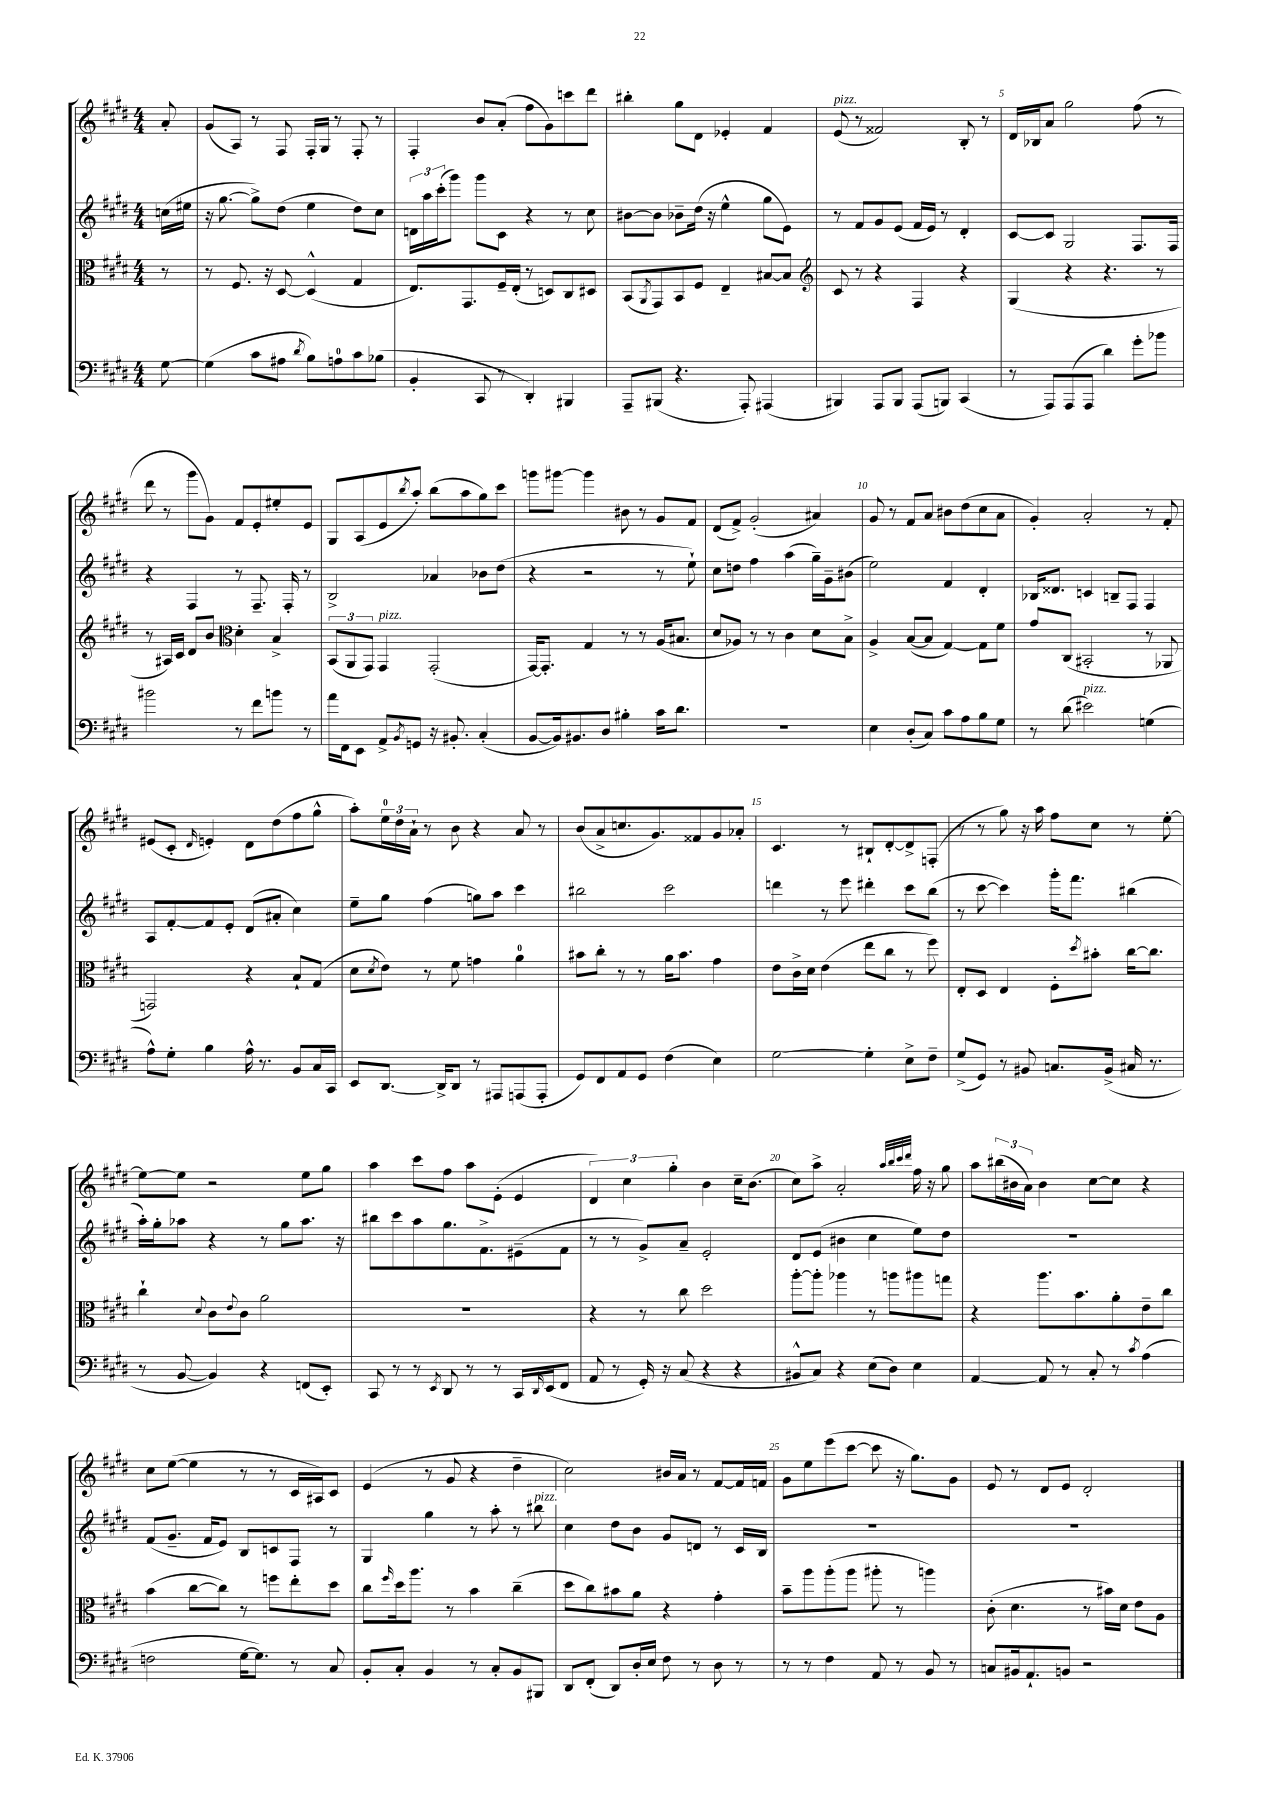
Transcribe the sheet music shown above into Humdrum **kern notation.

**kern	**kern	**kern	**kern
*staff4	*staff3	*staff2	*staff1
*clefF4	*clefC3	*clefG2	*clefG2
*k[f#c#g#d#]	*k[f#c#g#d#]	*k[f#c#g#d#]	*k[f#c#g#d#]
*M4/4	*M4/4	*M4/4	*M4/4
[8G#	8r	(16cc	8a'
.	.	16ee#	.
=	=	=	=
(4G#]	8r	16r	(8g#
.	.	[8.gg#	.
.	8.F#	.	8A)
8c#	.	8gg#^])	8r
.	16r	.	.
8A#	[8D#	(8dd#	8F#
8qd#	.	.	.
8B)	(4D#^^]	4ee	16F#'
.	.	.	16G#
8A	.	.	8r
8c#	4G#	8dd#)	8F#'
(8B-	.	8cc#	8r
=	=	=	=
4BB'	8.E)	24d	4F#'
.	.	24aa	.
.	.	(24ccc#'	.
.	.	8ggg#)	.
.	8.GG#	.	.
8CC#	.	8ggg#	8b
8r	16F#~	8c#	(8a'
.	(16E'	.	.
4DD#')	8r	4r	8ff#
.	8D)	.	8g#)
4BBB#	8C#	8r	8ccc
.	8D#	8cc#	8ddd#
=	=	=	=
8AAA~	(8BB	[8b#	4bb#'
.	8qAA	.	.
(8BBB#	8GG#)	8b#]	.
4.r	8BB	8b-~	8gg#
.	8F#	(16dd#	8d#
.	.	16r	.
.	4E~	4ee^^	4e-'
8AAA')	.	.	.
(4AAA#	[8B#	8gg#	4f#
.	8B#]	8e)	.
=	=	=	=
*	*clefG2	*	*
4BBB#)	8c#	8r	(8e
.	8r	8f#	8r
8AAA	4r	8g#	2f##)
8BBB#	.	(8e	.
(8AAA	4F#	16f#	.
.	.	16e)	.
8BBB)	.	8r	.
(4CC#	4r	4d#'	8B'
.	.	.	8r
=	=	=	=
8r	(4G#	[8c#	16d#
.	.	.	16B-
8AAA)	.	8c#]	8a
(8AAA	4r	2G#	2gg#
8AAA	.	.	.
4d#)	4.r	.	.
8g#'	.	8.F#	(8ff#
8b-	8r	.	8r
.	.	16F#	.
=	=	=	=
2b#	8r	4r	8ddd#
.	16A#)	.	8r
.	16c#	.	.
.	8d#	4F#	8ggg#
.	8b	.	8g#)
*	*clefC3	*	*
8r	4d#'	8r	8f#
8f#	.	8.F#~	8e'
8b	4B^	.	8ee#'
.	.	16F#'	.
8r	.	8r	8e
=	=	=	=
16a	(12BB	2B^	8G#
16FF#	.	.	.
.	12AA	.	.
8EE	.	.	(8A
.	12GG#)	.	.
8AA^	4GG#	.	8e
8qBB	.	.	8qbb
8GG	.	.	8aa')
16r	(2GG#'	4a-	(8bb
8.BB#'	.	.	.
.	.	.	8aa
(4C#'	.	8b-	8gg#)
.	.	(8dd#	8ccc#
=	=	=	=
[8BB	[16GG#)	4r	8ggg
.	8.GG#']	.	.
16BB])	.	.	[8ggg#
8.BB#	.	.	.
.	4G#	2r	4ggg#]
8D#	.	.	.
4B#'	8r	.	8b#
.	8r	.	8r
16c#	(16A	8r	8g#
8.d#	8.B#	.	.
.	.	8ee`)	8f#
=	=	=	=
1r	8d#	8cc#	(8d#
.	8A-)	8dd	8f#^)
.	8r	4ff#	(2g#'
.	8r	.	.
.	4c#	(4aa	.
.	8d#	16gg#~)	4a#)
.	.	16g#~	.
.	8B^	(8b#	.
=	=	=	=
4E	4A^	2ee)	8g#
.	.	.	8r
(8D#'	([8B	.	8f#
8C#)	8B]	.	8a
8c#	[4G#)	4f#	8b#
8A	.	.	(8dd#
8B	8G#]	4d#'	8cc#
8G#	8f#	.	8a
=	=	=	=
8r	8g#	16B-	4g#')
.	.	8.d##	.
(8d#	(8C#	.	.
2e#)	2BB#'	4c	2a'
.	.	8B~	.
.	.	8F#	.
(4G	8r	4F#	8r
.	8AA-	.	8f#'
=	=	=	=
8A^^)	2GG)	8A	(8e#
8G#'	.	[8f#'	8c#'
.	.	.	16qqd#
4B	.	8f#]	4e')
.	.	8e'	.
16A^^	4r	(8d#	8d#
8.r	.	.	.
.	.	8a#'	(8dd#
8BB	8B`	4cc#)	8ff#
16C#	(8G#	.	8gg#^^
16CC#	.	.	.
=	=	=	=
8EE	8d#	8ee~	8aa')
.	8qd#	.	.
[8.DD#	8e)	8gg#	24ee
.	.	.	24dd#
.	.	.	24a`
.	8r	(4ff#	8r
16DD#^]	.	.	.
8DD#	8f#	.	8b
8r	4g	8gg)	4r
8AAA#	.	8aa	.
(8AAA	4a	4ccc#	8a
8AAA'	.	.	8r
=	=	=	=
8GG#)	8b#	2bb#	(8b
8FF#	8cc#'	.	8a^
8AA	8r	.	8.cc
8GG#	8r	.	.
.	.	.	8.g#)
(4F#	16a	2ccc#	.
.	8.b#	.	.
.	.	.	8f##
4E)	4g#	.	8g#
.	.	.	8a-'
=	=	=	=
[2G#	8e	4ddd	4.c#
.	16c#^	.	.
.	16d#	.	.
.	(4e	8r	.
.	.	8eee	8r
4G#']	8ee	4ddd#'	8B#`
.	8cc#	.	[8d#'
8E^	8r	8ccc#	8d#^]
8F#~	8ff#)	(8bb	(8F'
=	=	=	=
(8G#^	8E'	8r	8r
8GG#)	8D#	[8ccc#	8r
8r	4E	4ccc#])	8gg#)
8BB#	.	.	16r
.	.	.	16aa
8.C	8F#'	16ggg#'	8ff#
.	.	8.fff#	.
.	8qdd#	.	.
.	8b#'	.	8cc#
(16BB#^	.	.	.
16C#	[16cc#	(4bb#	8r
8.r	8.cc#]	.	.
.	.	.	[8ee'
=	=	=	=
8r	4cc#`	16aa')	8ee_
.	.	16gg#'	.
[8BB	.	8aa-	8ee]
.	8qqd#	.	.
4BB])	8c#	4r	2r
.	8qqe	.	.
.	8c#	.	.
4r	2a	8r	.
.	.	8gg#	.
(8FF	.	8.aa-	8ee
8EE')	.	.	8gg#
.	.	16r	.
=	=	=	=
8CC#	1r	8bb#	4aa
8r	.	8ccc#	.
8r	.	8aa	8ccc#
8qEE	.	.	.
8DD#	.	8.gg#	8ff#
8r	.	.	8aa
.	.	8.f#^	.
8r	.	.	(8e'
16CC#	.	(8e#~	4e
16qqDD#	.	.	.
(16EE	.	.	.
8FF#	.	8f#	.
=	=	=	=
8AA	4r	8r	6d#)
8r	.	8r	.
.	.	.	6cc#
16GG#')	8r	8g#^)	.
16r	.	.	.
.	.	.	6gg#'
(8C#	8cc#	8a~	.
4r	2dd#	2e'	4b
4r	.	.	16cc#~
.	.	.	(8.b
=	=	=	=
8BB#^^	[8aa'	8d#	8cc#)
8C#)	8aa']	(8e	8aa^
4r	4aa-	4b#	2a'
(8E	8r	4cc#	.
8D#)	8aa	.	.
.	.	.	32qqaa
.	.	.	32qqbb
.	.	.	32qqccc#
.	.	.	32qqddd#
4E	8aa#	8ee)	16ff#
.	.	.	16r
.	8gg	8dd#	8gg#
=	=	=	=
[4AA	4r	1r	8aa
.	.	.	(24bb#
.	.	.	24b#
.	.	.	24a)
8AA]	8.aa	.	4b#
8r	.	.	.
.	8.b	.	.
8C#'	.	.	[8cc#
8r	8a'	.	8cc#]
8qc#	.	.	.
(4A	8e~	.	4r
.	8cc#	.	.
=	=	=	=
2F	(4b	(8f#	8cc#
.	.	8.g#~	([8ee
.	[8cc#	.	4ee]
.	.	16f#	.
.	8cc#])	8e)	.
[16G#	8r	8B	8r
8.G#])	.	.	.
.	8ff	8c	8r
8r	8ee'	8F#	16c#
.	.	.	16A#)
8C#	8dd#	8r	8c#
=	=	=	=
8BB'	8cc#	4G#	(4e
.	16qqff#	.	.
8C#'	16dd#	.	.
.	8.aa	.	.
4BB	.	4gg#	8r
.	8r	.	8g#
8r	4b	8r	4r
8C#'	.	8aa'	.
8BB	(4cc#~	8r	4dd#~
8BBB#	.	8bb#	.
=	=	=	=
8DD#	8dd#	4cc#	2cc#)
(8FF#'	8cc#)	.	.
8DD#)	8b#	8dd#	.
16D#'	8a	8b	.
16E	.	.	.
8F#	4r	8g#	16b#
.	.	.	16a
8r	.	8d	8r
8D#	4g#'	8r	[8f#
8r	.	16c#	16f#]
.	.	16B	16f
=	=	=	=
8r	8b~	1r	8g#
8r	8aa	.	8ee
4F#	(8aa'	.	(8eee
.	8aa	.	[8ccc#
8AA	8aa#'	.	8ccc#]
8r	8r	.	16r
.	.	.	8.gg#)
8BB	4aa)	.	.
8r	.	.	8g#
=	=	=	=
8C	(8c#'	1r	8e
16BB#	4.d#	.	8r
8.AA`	.	.	.
.	.	.	8d#
8BB	.	.	8e
2r	8r	.	2d#'
.	16b#)	.	.
.	16d#	.	.
.	8e	.	.
.	8A	.	.
==	==	==	==
*-	*-	*-	*-
